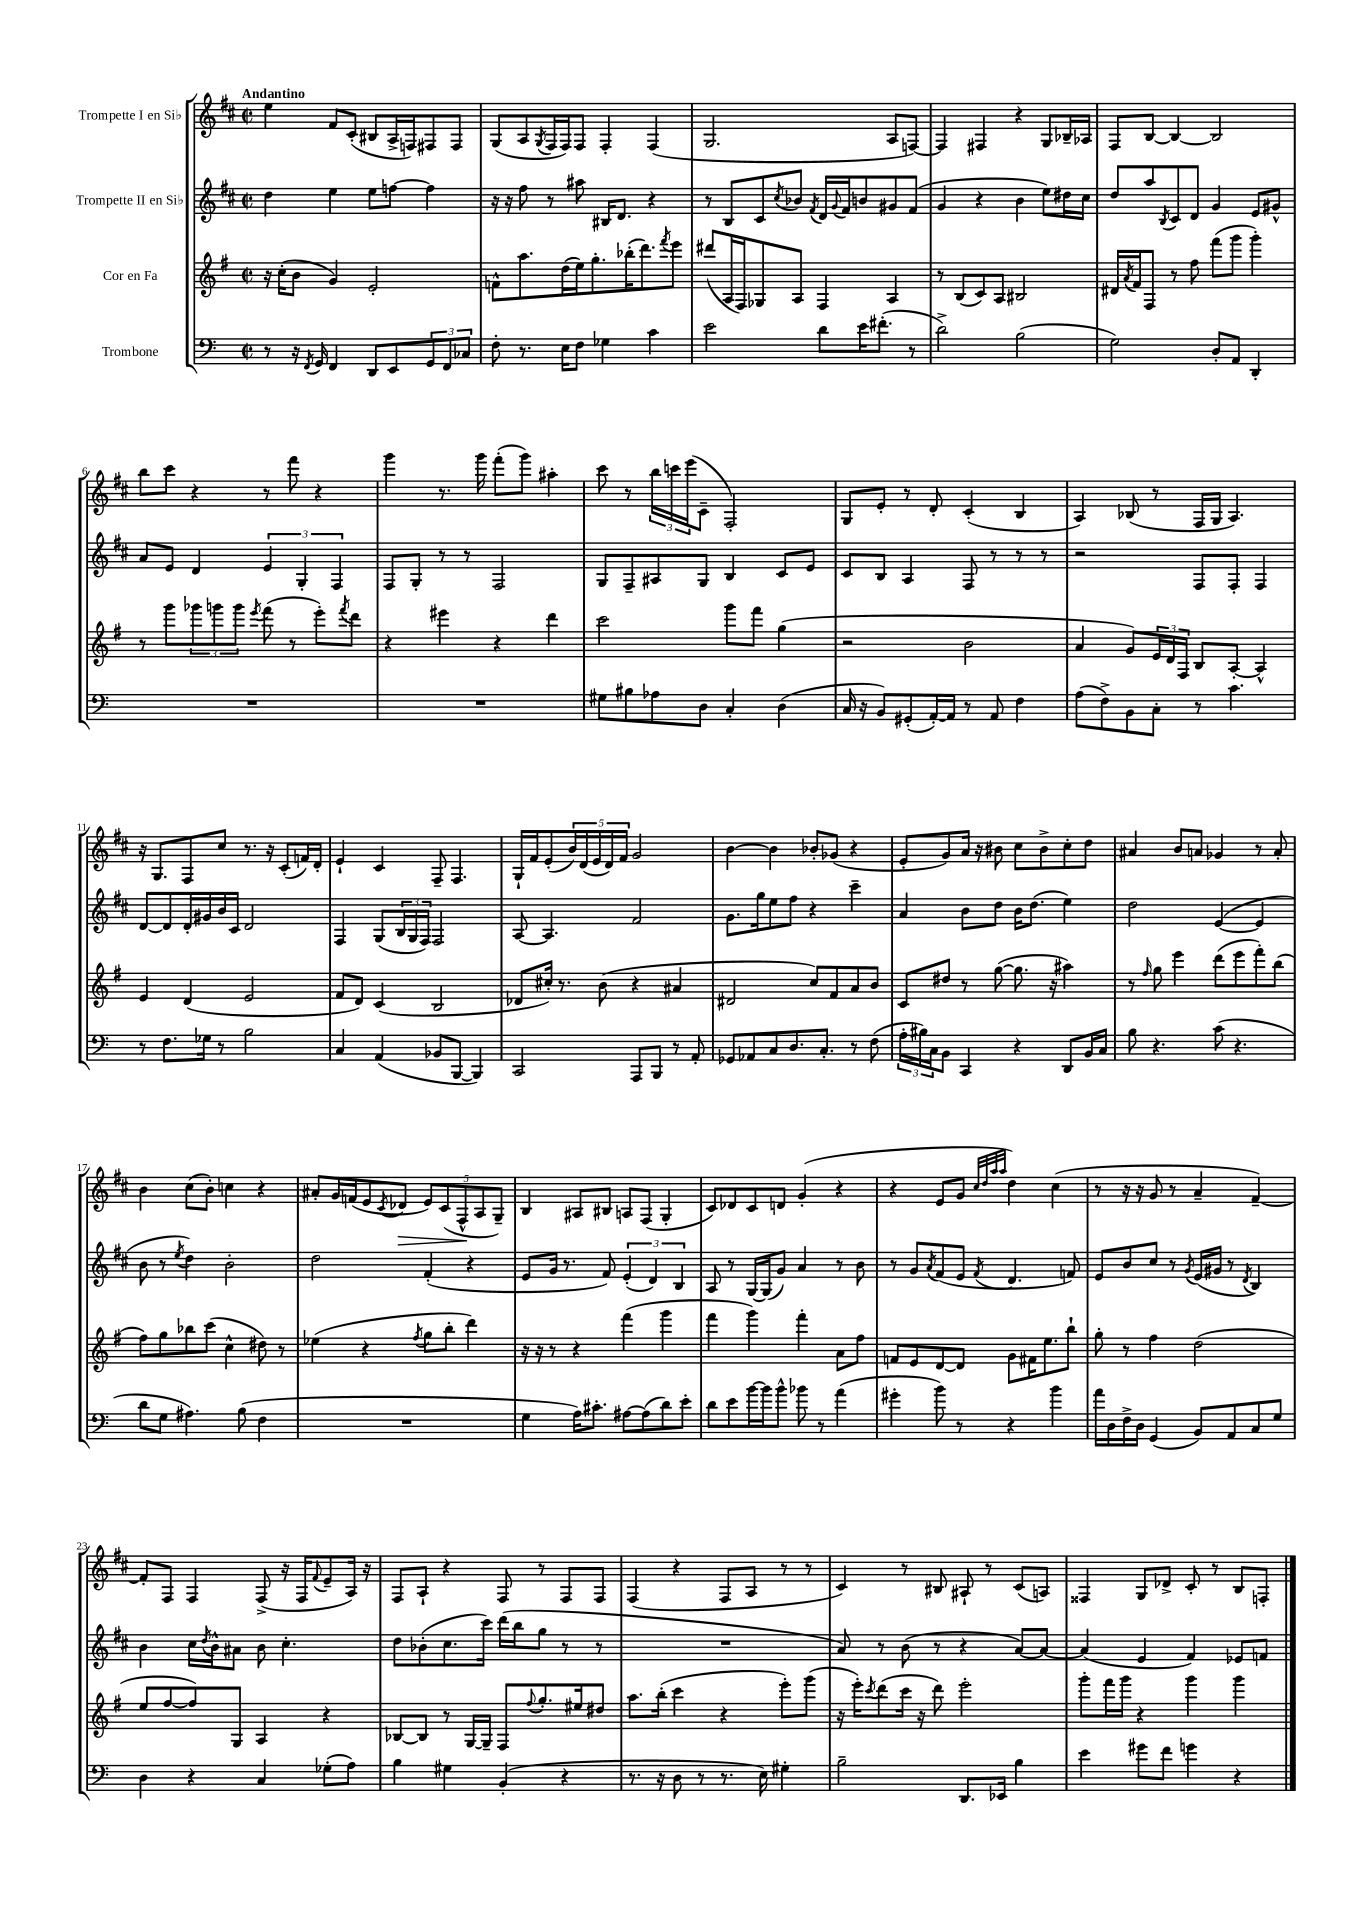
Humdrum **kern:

**kern	**kern	**kern	**kern
*staff4	*staff3	*staff2	*staff1
*clefF4	*clefG2	*clefG2	*clefG2
*k[]	*k[f#]	*k[f#c#]	*k[f#c#]
*M2/2	*M2/2	*M2/2	*M2/2
*met(c|)	*met(c|)	*met(c|)	*met(c|)
8r	16r	4dd	4ee
.	(16cc'	.	.
16r	8b	.	.
8qFF	.	.	.
16GG	.	.	.
4FF	4g)	4ee	8f#
.	.	.	(8c#'
8DD	2e'	8ee	8B#
8EE	.	[8ff	16A^
.	.	.	16F)
12GG	.	4ff]	8F#
12FF	.	.	.
.	.	.	8F#
12C-	.	.	.
=	=	=	=
8F'	8f^^	16r	(8G
.	.	16r	.
8.r	8.aa	8ff#	8A
.	.	.	8qG
.	.	8r	16F#
16E	(16dd	.	16F#)
8F	16ee)	8aa#	8F#
.	8.gg'	.	.
4G-	.	16B#	4F#'
.	.	8.d	.
.	(16bb-'	.	.
.	8.ddd)	.	.
4c	.	4r	(4F#
.	8qfff#	.	.
.	8eee	.	.
=	=	=	=
2e	(8ddd#	8r	2.G
.	16A	8B	.
.	16F#)	.	.
.	8G-	8c#	.
.	.	8qcc#	.
.	8A	8b-	.
.	.	8qf#	.
8d	4F#	16d	.
.	.	8qqg	.
.	.	16f#	.
16e	.	8b	.
(8.f#'	.	.	.
.	4A	8g#	8A
8r	.	(8f#	[8F)
=	=	=	=
2d^)	8r	4g	4F]
.	(8B	.	.
.	8c)	4r	4F#
.	8A	.	.
(2B	2B#	4b	4r
.	.	8ee)	8G
.	.	16dd#	16B-~
.	.	16cc#	16A-
=	=	=	=
2G)	16d#	8dd	8F#
.	8qa	.	.
.	16f#	.	.
.	8F#	8aa	[8B
.	.	8qB	.
.	8r	8c#	4B_
.	8ff#	8d	.
8D'	(8fff#	4g	2B]
8AA	8ggg	.	.
4DD'	4ggg')	8e	.
.	.	8g#^^	.
=	=	=	=
1r	8r	8a	8bb
.	8ggg	8e	8ccc#
.	12ggg-	4d	4r
.	12ggg	.	.
.	12ggg	.	.
.	8qeee	.	.
.	(8fff#	6e	8r
.	8r	.	8fff#
.	.	6G'	.
.	8eee')	.	4r
.	.	6F#	.
.	8qfff#	.	.
.	8ddd	.	.
=	=	=	=
1r	4r	8F#	4ggg
.	.	8G'	.
.	4eee#	8r	8.r
.	.	8r	.
.	.	.	16ggg
.	4r	2F#	(8fff#'
.	.	.	8ggg)
.	4ddd	.	4aa#'
=	=	=	=
8G#	2ccc	8G	8ccc#
8B#	.	8F#~	8r
8A-	.	8A#	24bb
.	.	.	24ccc
.	.	.	(24eee
8D	.	8G	8c#~
4C'	8ggg	4B	2F#')
.	8fff#	.	.
(4D	(4gg	8c#	.
.	.	8e	.
=	=	=	=
16C	2r	8c#	8G
16r	.	.	.
8BB)	.	8B	8e'
(8GG#'	.	4A	8r
[16AA')	.	.	8d'
16AA]	.	.	.
8r	2b	8F#	(4c#'
8AA	.	8r	.
4F	.	8r	4B
.	.	8r	.
=	=	=	=
(8A	4a	2r	4A)
8F^)	.	.	.
8BB	8g)	.	(8B-
8C'	24e	.	8r
.	24d	.	.
.	24F#	.	.
8r	8B	8F#	16F#
.	.	.	16G
4.c	[8A'	8F#'	4.A)
.	4A^^]	4F#	.
=	=	=	=
8r	4e	[8d	16r
.	.	.	8.G
8.F	.	8d]	.
.	(4d	16d'	8F#
16G-	.	16g#	.
8r	.	16b	8cc#
.	.	16c#	.
2B	2e	2d	8.r
.	.	.	16r
.	.	.	(8c#'
.	.	.	16f)
.	.	.	16d'
=	=	=	=
4C	8f#	4F#	4e`
.	8d)	.	.
(4AA	(4c	(8G	4c#
.	.	24B	.
.	.	24G	.
.	.	24F#)	.
8BB-	2B	2F#	8F#~
[8BBB	.	.	4.F#
4BBB])	.	.	.
=	=	=	=
2CC	8d-	[8A	16G`
.	.	.	16f#
.	16cc#')	4.A]	(8e'
.	8.r	.	.
.	.	.	20b)
.	.	.	(20d
.	.	.	20e
.	(8b	.	.
.	.	.	20d)
.	.	.	20f#
8AAA	4r	2f#	2g
8BBB	.	.	.
8r	4a#	.	.
8AA'	.	.	.
=	=	=	=
8GG-	2d#	8.g	[4b
8AA-	.	.	.
.	.	16gg	.
8C	.	8ee	4b]
8.D	.	8ff#	.
.	8cc)	4r	8b-'
8.C'	.	.	.
.	8f#	.	(8g-
8r	8a	4ccc#~	4r
(8F	8b	.	.
=	=	=	=
24A'	8c	4a	8e'
24B#)	.	.	.
24C	.	.	.
8BB	8dd#	.	8g)
4CC	8r	8b	16a
.	.	.	16r
.	([8gg	8dd	8b#
4r	8.gg]	16b	8cc#
.	.	(8.dd	.
.	.	.	8b#^
.	16r	.	.
8DD	4aa#)	4ee)	8cc#'
16BB	.	.	8dd
16C	.	.	.
=	=	=	=
8B	8r	2dd	4a#
.	16qqff#	.	.
4.r	8gg	.	.
.	4eee	.	8b
.	.	.	8a
(8c	(8ddd	([4e	4g-
4.r	8eee	.	.
.	8fff#')	4e]	8r
.	(8bb	.	8a'
=	=	=	=
8d	8ff#)	8b	4b
8G	8gg	8r	.
.	.	8qee	.
4.A#)	8bb-	4dd)	(8cc#
.	(8ccc	.	8b')
.	4cc^^	2b'	4cc
(8B	.	.	.
4F	8dd#)	.	4r
.	8r	.	.
=	=	=	=
1r	(4ee-	2dd	8a#'
.	.	.	16g
.	.	.	(16f
.	4r	.	8e
.	.	.	8qc#
.	.	.	8d-
.	8qff#	.	.
.	8gg	(4f#'	10e)
.	.	.	(10c#
.	8bb'	.	.
.	.	.	10F#^^
.	4ddd)	4r	.
.	.	.	10A
.	.	.	10G~)
=	=	=	=
4G	16r	8e	4B
.	16r	.	.
.	8r	16g	.
.	.	8.r	.
16A)	4r	.	8A#
8.c#'	.	.	.
.	.	8f#)	8B#
[8A#	(4fff#	(6e'	8A
(8A#]	.	.	(8F#
.	.	6d)	.
8d)	4ggg	.	4G'
.	.	6B	.
8e'	.	.	.
=	=	=	=
8d	4fff#	8A	8c#)
8e	.	8r	8d-
[16b	4ggg)	[16G	8c#
16b]	.	(16G]	.
8b^^	.	8g)	8d
8b-	4fff#'	4a	(4g'
8r	.	.	.
(4a	8a	8r	4r
.	8ff#	8b	.
=	=	=	=
4g#'	8f	8r	4r
.	8e	8g	.
.	.	8qa	.
8b)	[8d	(8f#	8e
8r	8d]	8e	8g
.	.	.	32qqcc#
.	.	.	32qqdd
.	.	.	32qqaa
.	.	8qf#	32qqaa
4r	8g	4.d	4dd)
.	16f#	.	.
.	8.ee	.	.
4b	.	.	(4cc#
.	8bb`	8f)	.
=	=	=	=
16a	8gg'	8e	8r
16D	.	.	.
16F^	8r	8b	16r
16D	.	.	16r
(4GG	4ff#	8cc#	8g
.	.	8r	8r
.	.	8qg	.
8BB)	(2dd	(16e	4a~
.	.	16g#	.
8AA	.	8r	.
.	.	8qd	.
8C	.	4B)	[4f#~)
8G	.	.	.
=	=	=	=
4D	8ee	4b	8f#']
.	[8ff#	.	8F#
4r	8ff#])	16cc#	4F#
.	.	8qdd	.
.	.	16b^^	.
.	8G	8a#	.
4C	4A	8b	(8F#^
.	.	4.cc#'	16r
.	.	.	16F#
.	.	.	8qqf#
(8G-'	4r	.	8e~
8A)	.	.	16A)
.	.	.	16r
=	=	=	=
4B	[8B-	8dd	8F#
.	8B-]	(8b-'	8A`
4G#	8r	8.cc#	4r
.	[16G	.	.
.	16G~]	16ccc#)	.
(4BB'	8F#	(16ddd	8F#
.	.	16bb	.
.	8qqff#	.	.
.	8.gg'	8gg	8r
4r	.	8r	8F#
.	16ee#	.	.
.	8dd#	8r	8F#
=	=	=	=
8.r	8.aa	1r	(4F#
16r	(16bb'	.	.
8D	4ccc	.	4r
8r	.	.	.
8.r	4r	.	8F#
.	.	.	8A
16E)	.	.	.
4G#'	8eee')	.	8r
.	(8ggg	.	8r
=	=	=	=
2B~	16r	8a)	4c#)
.	16eee')	.	.
.	8qccc	.	.
.	(8ddd	8r	.
.	16ccc	(8b	8r
.	16r	.	.
.	8ddd)	8r	8B#
8.DD	2eee'	4r	8A#`
.	.	.	8r
16EE-	.	.	.
4B	.	[8a)	(8c#
.	.	8a_	8A)
=	=	=	=
4e	8ggg'	(4a]	4F##
.	16fff#	.	.
.	16ggg	.	.
8g#	4r	4e	8G
8f	.	.	8d-^
4g	4ggg	4f#)	8c#'
.	.	.	8r
4r	4ggg	8e-	8B
.	.	8f	8F'
==	==	==	==
*-	*-	*-	*-
